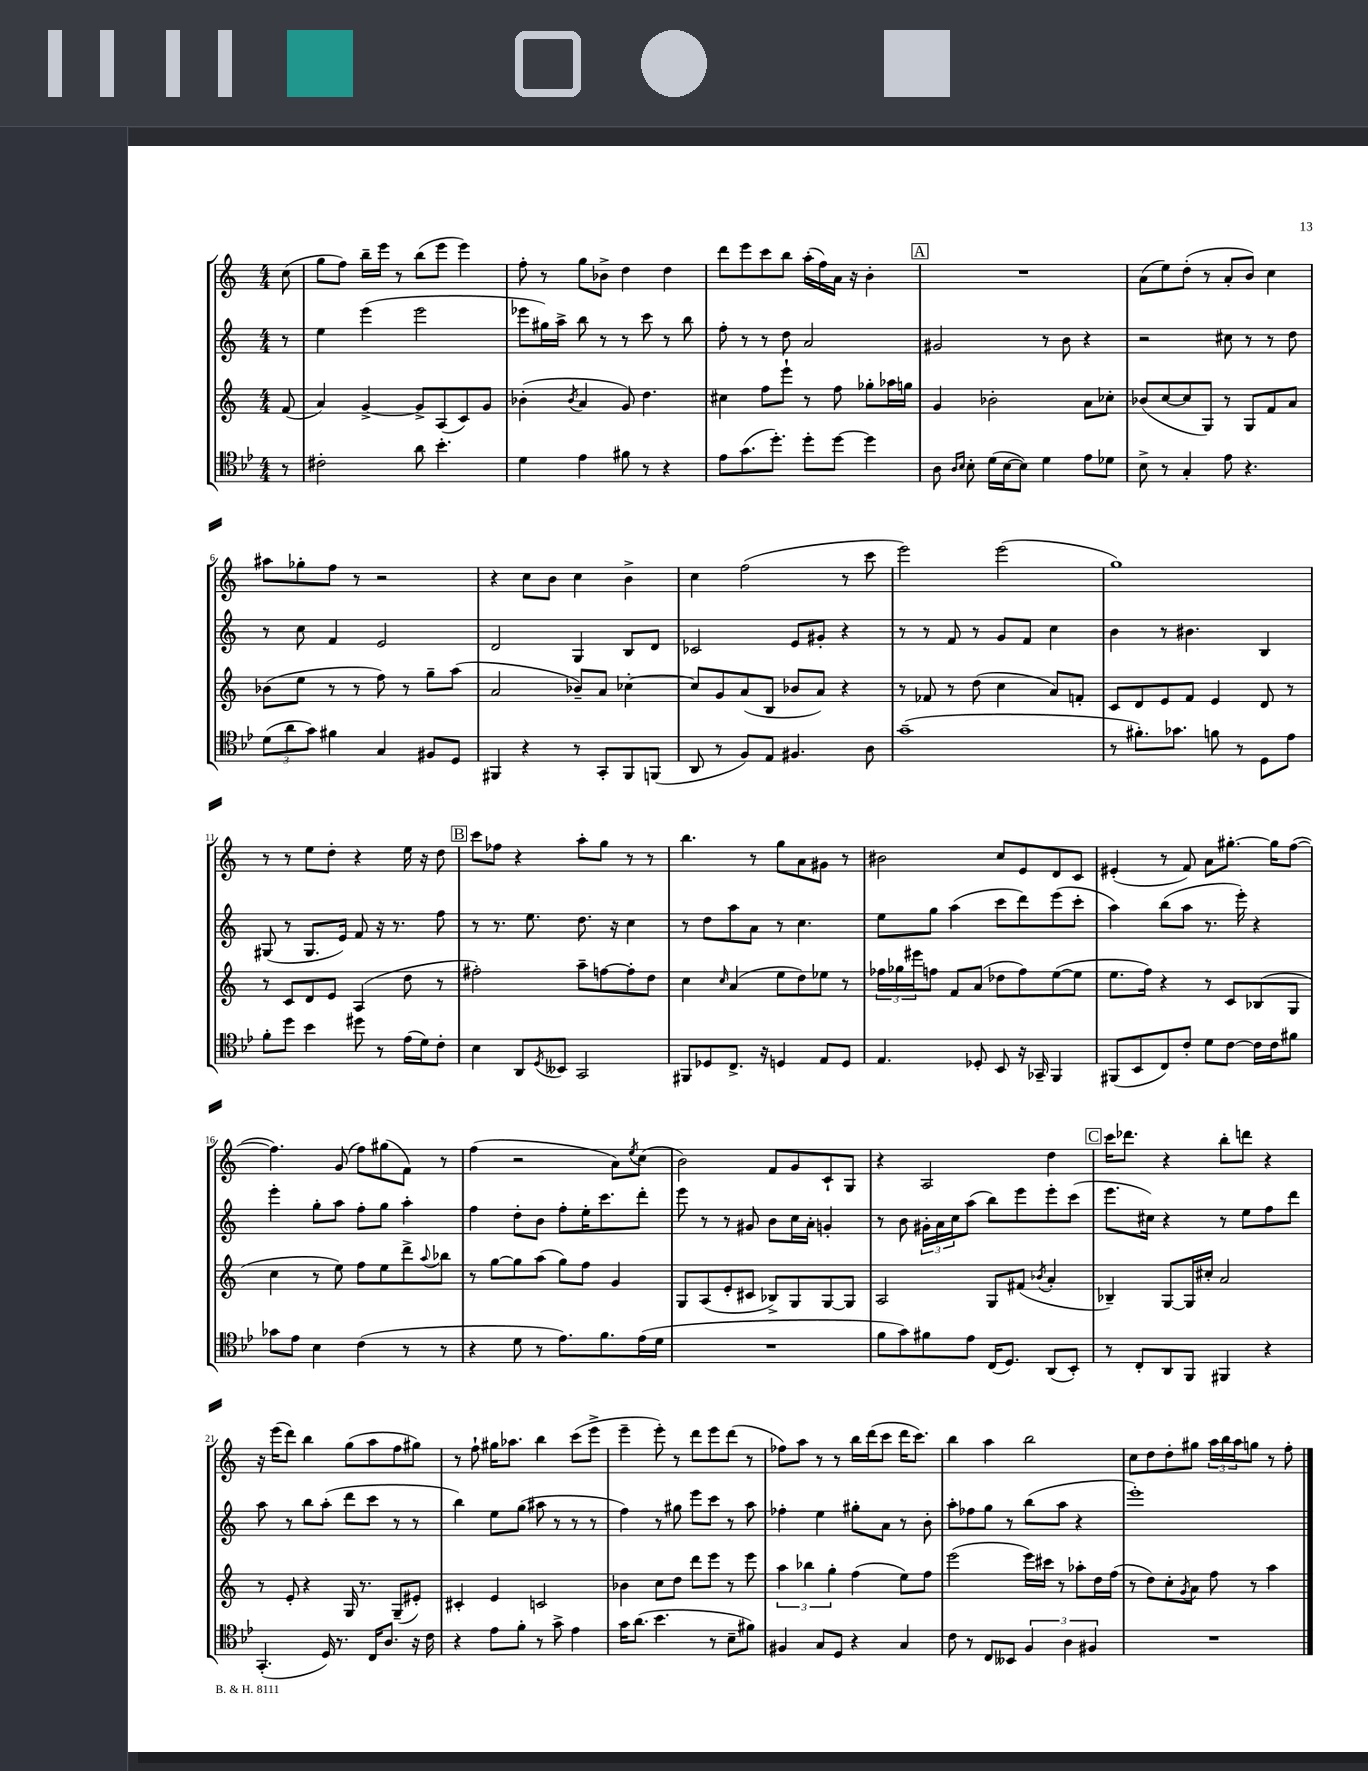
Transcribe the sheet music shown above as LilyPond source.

<<
\new StaffGroup <<
\new Staff = "s0" {
    \clef treble \key c \major \numericTimeSignature \time 4/4 \partial 8
    c''8( |
    g''8 f''8) b''16-- e'''16 r8 b''8( e'''8 e'''4) |
    f''8-. r8 g''8 bes'8-> d''4 d''4 |
    d'''8 e'''8 c'''8 b''8 a''16-.( f''16) a'16 r16 b'4-. |
    \mark \markup { \box "A" } R1 |
    a'8( e''8) d''8-.( r8 a'8-. b'8) c''4 |
    ais''8 ges''8-. f''8 r8 r2 |
    r4 c''8 b'8 c''4 b'4-> |
    c''4 f''2( r8 c'''8 |
    e'''2) e'''2( |
    g''1) |
    r8 r8 e''8 d''8-. r4 e''16 r16 d''8 |
    \mark \markup { \box "B" } c'''8 fes''8 r4 a''8-. g''8 r8 r8 |
    b''4. r8 g''8 a'8 gis'8 r8 |
    bis'2 c''8 e'8 d'8 c'8 |
    eis'4-.( r8 f'8) a'8 gis''8.~-. gis''16 f''8~( |
    f''4.) g'8( f''8) gis''8( f'8) r8 |
    f''4( r2 a'8) \acciaccatura { e''8 } c''8( |
    b'2) f'8 g'8 c'8-! g8 |
    r4 a2 d''4 |
    \mark \markup { \box "C" } c'''16 des'''8. r4 b''8-. d'''8 r4 |
    r16 e'''16( d'''8) b''4 g''8( a''8 f''8 gis''8) |
    r8 f''8-! gis''16 aes''8. b''4 c'''8( e'''8-> |
    e'''4-- e'''8-.) r8 d'''8 e'''8 d'''8( r8 |
    fes''8) a''8 r8 r8 b''16 d'''16( c'''8 d'''16 c'''8.) |
    b''4 a''4 b''2 |
    c''8 d''8 d''8-. gis''8 \tuplet 3/2 { a''16 b''16 a''16 } g''8 r8 f''8-. \bar "|." |
}
\new Staff = "s1" {
    \clef treble \key c \major \numericTimeSignature \time 4/4 \partial 8
    r8 |
    e''4 e'''4( e'''2 |
    ees'''8 gis''16) a''16-> b''8 r8 r8 c'''8 r8 b''8 |
    f''8-. r8 r8 d''8 a'2 |
    \mark \markup { \box "A" } gis'2 r8 b'8 r4 |
    r2 cis''8 r8 r8 d''8 |
    r8 c''8 f'4 e'2 |
    d'2 g4 b8 d'8 |
    ces'2 e'8 gis'8-. r4 |
    r8 r8 f'8 r8 g'8 f'8 c''4 |
    b'4 r8 bis'4. b4 |
    gis8( r8 gis8. e'16) f'8 r16 r8. f''8 |
    \mark \markup { \box "B" } r8 r8. e''8. d''8. r16 c''4 |
    r8 d''8 a''8 a'8 r8 c''4. |
    e''8 g''8 a''4( c'''8 d'''8) e'''8( c'''8-. |
    a''4) b''8( a''8 r8. e'''16-.) r4 |
    e'''4-. g''8-. a''8 f''8-. g''8 a''4-. |
    f''4 d''8-. b'8 f''8-. e''16-. c'''8. d'''8-. |
    e'''8 r8 r8 gis'8 b'8 c''16 a'16-. g'4-. |
    r8 b'8 \tuplet 3/2 { gis'16-. a'16 c''16 } a''8( b''8) e'''8 e'''8-. c'''8( |
    \mark \markup { \box "C" } e'''8. cis''16) r4 r8 e''8 f''8 d'''8 |
    a''8 r8 b''8 a''8-.( d'''8 c'''8 r8 r8 |
    b''4) e''8 g''8( ais''8 r8 r8 r8 |
    f''4) r8 gis''8 e'''8 c'''8 r8 a''8 |
    fes''4-. e''4 gis''8-. a'8 r8 b'8-. |
    a''8-. fes''8 g''8 r8 b''8( a''8 r4 |
    e'''1-.) \bar "|." |
}
\new Staff = "s2" {
    \clef treble \key c \major \numericTimeSignature \time 4/4 \partial 8
    f'8( |
    a'4) g'4~-> g'8-> a8( c'8) g'8 |
    bes'4-.( \acciaccatura { bes'8 } a'4 g'8) d''4. |
    cis''4 f''8 e'''8-! r8 f''8 ges''8-. aes''16 g''16 |
    \mark \markup { \box "A" } g'4 bes'2-. a'8 ces''8-. |
    bes'8( c''8~ c''8 g8) r8 g8 f'8 a'8 |
    bes'8( e''8 r8 r8 f''8) r8 g''8-- a''8( |
    a'2 bes'8--) a'8 ces''4~-. |
    ces''8 g'8 a'8( b8 bes'8 a'8) r4 |
    r8 fes'8 r8 d''8( c''4 a'8) f'8-. |
    c'8 d'8 e'8 f'8 e'4 d'8 r8 |
    r8 c'8 d'8 e'8 a4( d''8 r8 |
    \mark \markup { \box "B" } fis''2-.) a''8-- f''8~ f''8-. d''8 |
    c''4 \grace { c''16 } a'4( e''8 d''8) ees''8 r8 |
    \tuplet 3/2 { fes''16 ges''16 eis'''16 } f''8 f'8 a'8( des''8 f''8) e''8~( e''8 |
    e''8. f''16) r4 r8 c'8 bes8( g8 |
    c''4 r8 e''8) f''8 e''8 d'''8-> \appoggiatura { a''8 } bes''8 |
    r8 g''8~ g''8 a''8( g''8) f''8 g'4 |
    g8 a8( e'8-. cis'8 bes8->) g8 g8~ g8 |
    a2 g8 fis'8( \acciaccatura { bes'8 } a'4-. |
    \mark \markup { \box "C" } bes4--) g8~ g16 cis''16-. a'2 |
    r8 e'8-. r4 g16 r8. g8--( eis'8-.) |
    cis'4-. e'4 c'2 |
    bes'4 c''8 d''8 d'''8 e'''8 r8 e'''8 |
    \tuplet 3/2 { a''4 bes''4 g''4-. } f''4( e''8) f''8 |
    e'''2( e'''16) cis'''16 r8 aes''8-. d''16 f''16( |
    r8 d''8) c''8-. \acciaccatura { g'8 } a'8 f''8 r8 a''4 \bar "|." |
}
\new Staff = "s3" {
    \clef tenor \key bes \major \numericTimeSignature \time 4/4 \partial 8
    r8 |
    cis'2-. a'8 bes'4.-. |
    d'4 ees'4 fis'8 r8 r4 |
    ees'8 g'8.( d''8.-.) d''8-. d''8~ d''4 |
    \mark \markup { \box "A" } a8 \grace { a16 bes16 } bes8-. d'16( bes16~ bes8) d'4 ees'8 des'8 |
    bes8-> r8 g4-. ees'8 r4. |
    \tuplet 3/2 { d'8( a'8 g'8) } fis'4 g4 fis8 d8 |
    fis,4 r4 r8 g,8-. fis,8 f,8( |
    a,8 r8 f8) ees8 fis4. a8 |
    g'1--( |
    r8 fis'8.-.) ges'8. f'8 r8 d8 ees'8 |
    f'8-. d''8 bes'4 dis''8 r8 ees'16( d'16) c'8-. |
    \mark \markup { \box "B" } bes4 a,8 \acciaccatura { d8 } beses,8 g,2 |
    fis,8 des8 c8.-> r16 d4 ees8 d8 |
    ees4. des8-. bes,8 r16 ges,16-- f,4 |
    fis,8( bes,8 c8) c'8-. d'8 c'8~ c'16 c'16 fis'8 |
    ges'8 ees'8 bes4 c'4( r8 r8 |
    r4 d'8 r8 ees'8.) f'8. ees'16( d'16 |
    R1 |
    f'8 g'8) fis'8 ees'8 c16( d8.) a,8( bes,8-.) |
    \mark \markup { \box "C" } r8 c8-. a,8 f,8 fis,4 r4 |
    g,4.-.( d16) r8. c16 a8. r16 c'16 |
    r4 ees'8 f'8-. r8 g'8-> ees'4 |
    g'16 a'8.( bes'4. r8 bes8-- fis'8) |
    fis4 g8 d8 r4 g4 |
    c'8 r8 c8 beses,8 \tuplet 3/2 { f4 a4 fis4 } |
    R1 \bar "|." |
}
>>
>>
